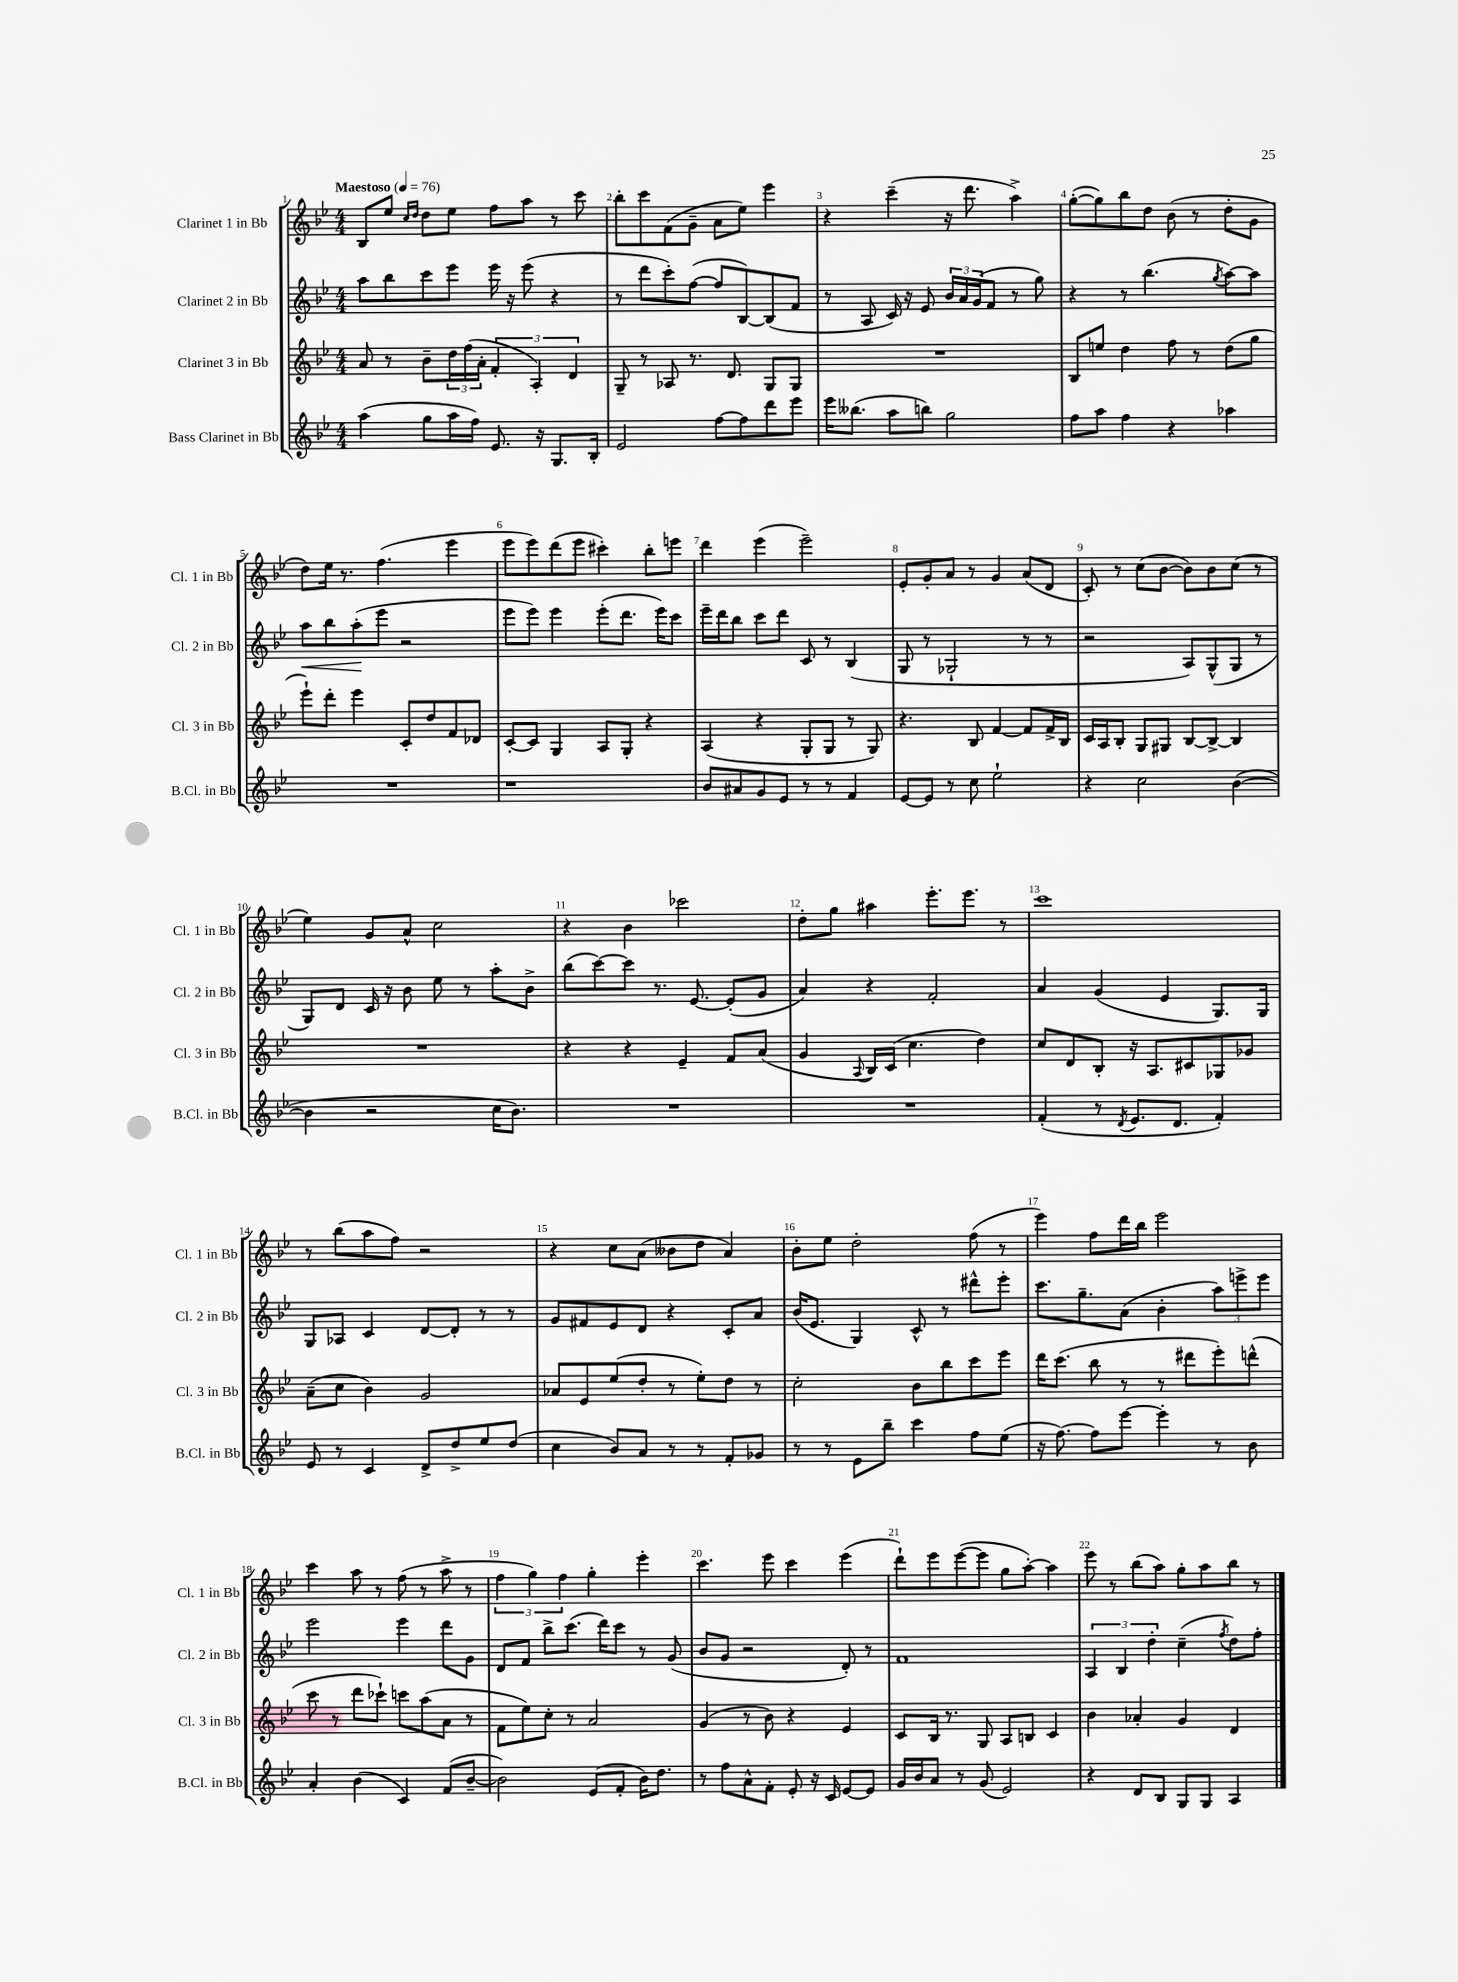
<<
\new StaffGroup <<
\new Staff = "s0" \with { instrumentName = "Clarinet 1 in Bb" shortInstrumentName = "Cl. 1 in Bb" } {
    \clef treble \key bes \major \numericTimeSignature \time 4/4 \tempo "Maestoso" 4 = 76
    bes8 ees''8 \grace { c''16 d''16 } d''8 ees''8 f''8 a''8 r8 c'''8 |
    bes''8-. c'''8 f'8( g'8-- a'8 ees''8) ees'''4 |
    r4 c'''4--( r16 d'''8. a''4->) |
    g''8~-.( g''8) bes''8 d''8 bes'8( r8 d''8-. g'8 |
    d''8) ees''16 r8. f''4.( ees'''4 |
    ees'''8 ees'''8) d'''8( ees'''8 cis'''4-.) bes''8-. e'''8 |
    d'''4 ees'''4( ees'''2--) |
    ees'8-. g'8-. a'8 r8 g'4 a'8( d'8 |
    c'8-.) r8 c''8( bes'8~ bes'8) bes'8 c''8( r8 |
    ees''4) g'8 a'8-^ c''2 |
    r4 bes'4 ces'''2 |
    d''8-. g''8 ais''4 ees'''8.-. ees'''8. r8 |
    c'''1 |
    r8 bes''8( a''8 f''8) r2 |
    r4 c''8 a'8( beses'8 d''8 a'4) |
    bes'8-. ees''8 d''2-. f''8( r8 |
    ees'''4) f''8 d'''16 bes''16 ees'''2 |
    c'''4 a''8 r8 f''8( r8 a''8-> r8 |
    \tuplet 3/2 { f''4 g''4) f''4 } g''4-. ees'''4-. |
    c'''4. ees'''8 c'''4 ees'''4( |
    d'''8-!) ees'''8 ees'''8~( ees'''8 g''8 a''8~-.) a''4 |
    ees'''8 r8 bes''8( a''8) g''8-. a''8 bes''8 r8 \bar "|." |
}
\new Staff = "s1" \with { instrumentName = "Clarinet 2 in Bb" shortInstrumentName = "Cl. 2 in Bb" } {
    \clef treble \key bes \major \numericTimeSignature \time 4/4
    a''8 bes''8 c'''8 ees'''8 ees'''16 r16 ees'''8( r4 |
    r8 d'''8 c'''8-.) f''8~( f''8 bes8~) bes8( f'8 |
    r8 a8 c'16) r16 ees'8 \tuplet 3/2 { bes'16 a'16 g'16( } f'8 r8 g''8) |
    r4 r8 bes''4.( \acciaccatura { g''8 } a''8~) a''8 |
    a''8\< bes''8 a''8-.\!( ees'''8 r2 |
    ees'''8 ees'''8) ees'''4 ees'''8-.( d'''8. ees'''16) c'''8 |
    ees'''16-- d'''16 bes''8 c'''8 d'''8 c'8 r8 bes4( |
    g8 r8 ges2-! r8 r8 |
    r2 a8) g8-^( g8 r8 |
    g8) d'8 c'16 r16 bes'8 ees''8 r8 a''8-. bes'8-> |
    bes''8( c'''8~) c'''8 r8. ees'8.~ ees'8-.( g'8 |
    a'4) r4 f'2-. |
    a'4 g'4( ees'4 g8.) g16 |
    g8 aes8 c'4 d'8~ d'8-. r8 r8 |
    g'8 fis'8 ees'8 d'8 r4 c'8-. a'8 |
    bes'16( ees'8. g4) c'8-^ r8 dis'''8-^ ees'''8-. |
    c'''8. g''8.-- a'8( bes'4-. \tuplet 3/2 { a''8) e'''8-> e'''8 } |
    ees'''2 ees'''4 d'''8 g'8 |
    d'8 f'8 bes''8-> c'''8.( d'''16) c'''8 r8 g'8( |
    bes'8 g'8 r2 d'8-.) r8 |
    f'1 |
    \tuplet 3/2 { a4 bes4 d''4-. } c''4--( \acciaccatura { f''8 } d''8) f''8-. \bar "|." |
}
\new Staff = "s2" \with { instrumentName = "Clarinet 3 in Bb" shortInstrumentName = "Cl. 3 in Bb" } {
    \clef treble \key bes \major \numericTimeSignature \time 4/4
    a'8 r8 bes'8-- \tuplet 3/2 { d''16 f''16( a'16-. } \tuplet 3/2 { f'4-. a4-.) d'4 } |
    g8-- r8 aes8 r8. d'8. g8 g8 |
    R1 |
    bes8 e''8 d''4 f''8 r8 d''8( g''8 |
    ees'''8-!) d'''8-. ees'''4 c'8-. d''8 f'8 des'8 |
    c'8~-. c'8 g4 a8 g8-. r4 |
    a4( r4 g8-. g8 r8 g8) |
    r4. bes8 f'4~ f'8 f'16-> bes16 |
    c'16 a16 bes8-. g8 gis8 bes8~ bes8~-> bes4 |
    R1 |
    r4 r4 ees'4-- f'8 a'8( |
    g'4 \appoggiatura { a8 } bes16) c'16( c''4. d''4) |
    c''8 d'8 bes8-. r16 a8. cis'8 ges8 ges'8 |
    a'8--( c''8 bes'4) g'2 |
    aes'8 ees'8 ees''8( d''8-. r8 ees''8-.) d''8 r8 |
    c''2-. bes'8 bes''8 c'''8 ees'''8 |
    d'''16 c'''8.( bes''8 r8 r8 dis'''8 ees'''8-.) d'''8-^( |
    c'''8 r8 d'''8 ces'''8-!) c'''8 a''8( a'8 r8 |
    f'8 ees''8) c''8-. r8 a'2 |
    g'4( r8 bes'8) r4 ees'4 |
    c'8 bes16 r8. g8 a8 b8 c'4 |
    bes'4 aes'4-. g'4 d'4 \bar "|." |
}
\new Staff = "s3" \with { instrumentName = "Bass Clarinet in Bb" shortInstrumentName = "B.Cl. in Bb" } {
    \clef treble \key bes \major \numericTimeSignature \time 4/4
    a''4( g''8 a''16 f''16) ees'8. r16 g8. bes16-. |
    ees'2 f''8~ f''8 d'''8 ees'''8 |
    ees'''16 beses''8.( a''8 b''8) g''2 |
    f''8 a''8 f''4 r4 aes''4 |
    R1 |
    r1 |
    bes'8 ais'8 g'8 ees'8 r8 r8 f'4 |
    ees'8~ ees'8 r8 c''8 ees''2-! |
    r4 c''2 bes'4~( |
    bes'4 r2 c''16 bes'8.) |
    R1 |
    R1 |
    f'4-.( r8 \acciaccatura { d'8 } ees'8. d'8. f'4-.) |
    ees'8 r8 c'4 d'8-> d''8-> ees''8 d''8( |
    c''4 bes'8) a'8 r8 r8 f'8-. ges'8 |
    r8 r8 ees'8 bes''8-- c'''4 f''8 ees''8( |
    r16 f''8.~) f''8 ees'''8~ ees'''4-. r8 bes'8 |
    a'4-. bes'4( c'4) f'8( bes'8~-- |
    bes'2) ees'8( f'8-. bes'16) d''8. |
    r8 f''8 a'8-^ f'8-. ees'8-. r16 c'16 ees'8~ ees'8 |
    g'16 bes'16 a'8 r8 g'8( ees'2) |
    r4 d'8 bes8 g8 g8 a4 \bar "|." |
}
>>
>>
\layout { \context { \Score \override BarNumber.break-visibility = ##(#f #t #t) barNumberVisibility = #all-bar-numbers-visible } }
